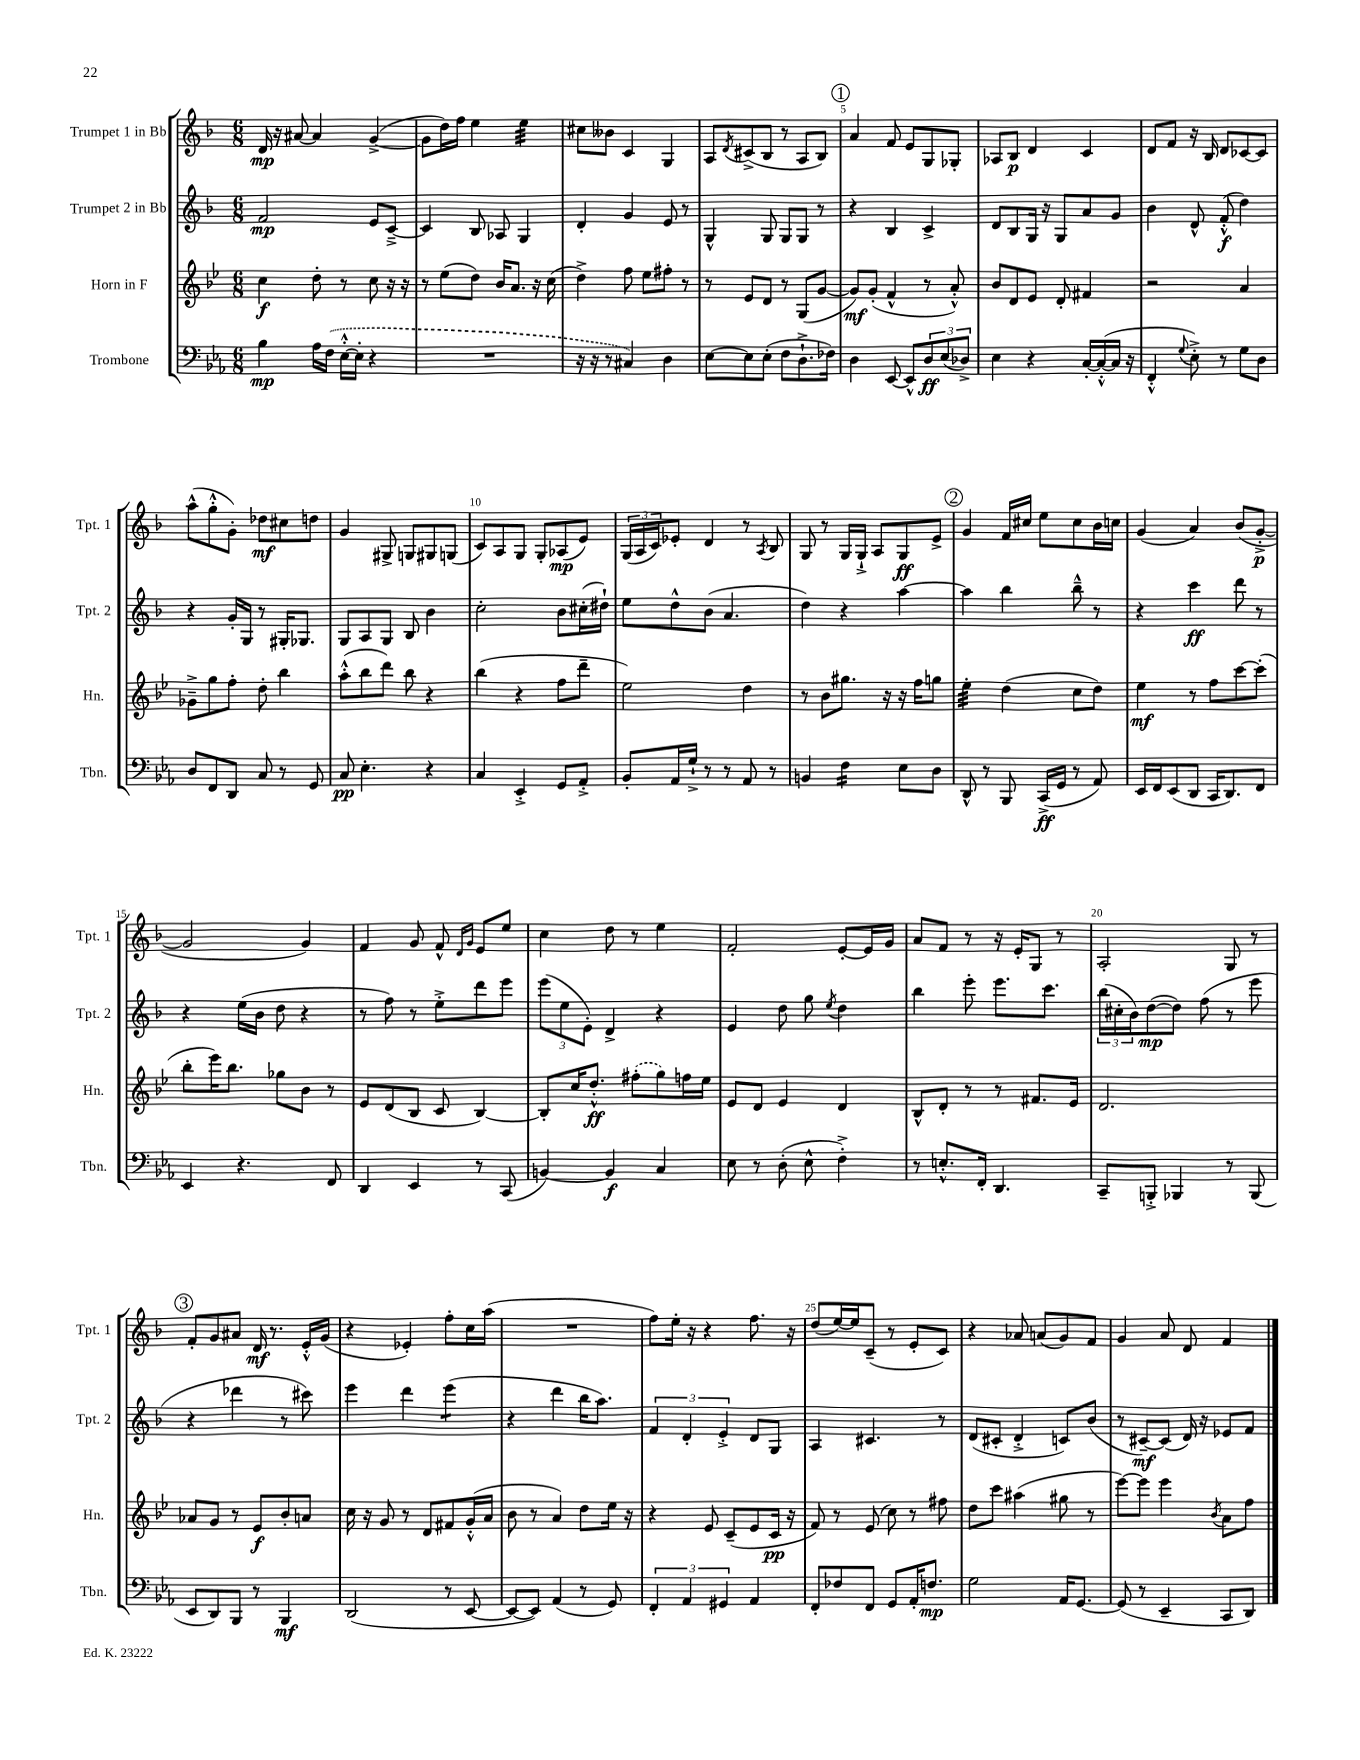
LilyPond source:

<<
\new StaffGroup <<
\new Staff = "s0" \with { instrumentName = "Trumpet 1 in Bb" shortInstrumentName = "Tpt. 1" } {
    \clef treble \key f \major \numericTimeSignature \time 6/8
    d'16\mp r16 ais'8~ ais'4 g'4~->( |
    g'8 d''16) f''16 e''4 e''4:32 |
    cis''8 beses'8 c'4 g4 |
    a8 \acciaccatura { d'8 } cis'8->( bes8 r8 a8 bes8) |
    \mark \markup { \circle "1" } a'4 f'8 e'8 g8 ges8-. |
    aes8 bes8\p d'4 c'4 |
    d'8 f'8 r16 bes16 d'8 ces'8~ ces'8 |
    a''8-^( g''8-.-^ g'8-.) des''8\mf cis''8 d''8 |
    g'4 gis8-> g8 gis8 g8( |
    c'8) a8 g8 g8-. aes8\mp( e'8) |
    \tuplet 3/2 { g16( a16 c'16) } ees'8-. d'4 r8 \acciaccatura { a8 } bes8 |
    g8 r8 g16 g16-!-> a8 g8\ff e'8-> |
    \mark \markup { \circle "2" } g'4 f'16 cis''16 e''8 cis''8 bes'16 c''16 |
    g'4( a'4) bes'8( g'8~-.->\p |
    g'2 g'4) |
    f'4 g'8 f'8-^ \grace { d'16 g'16 } e'8 e''8 |
    c''4 d''8 r8 e''4 |
    f'2-. e'8~-. e'16 g'16 |
    a'8 f'8 r8 r16 e'16-. g8 r8 |
    a2-. g8 r8 |
    \mark \markup { \circle "3" } f'8-. g'8 ais'8 d'16\mf r8. e'16-.-^ g'16( |
    r4 ees'4-.) f''8-. c''16 a''16( |
    R2. |
    f''8) e''16-. r16 r4 f''8. r16 |
    d''8( e''16~) e''16 c'8--( r8 e'8-. c'8) |
    r4 aes'8 a'8( g'8) f'8 |
    g'4 a'8 d'8 f'4 \bar "|." |
}
\new Staff = "s1" \with { instrumentName = "Trumpet 2 in Bb" shortInstrumentName = "Tpt. 2" } {
    \clef treble \key f \major \numericTimeSignature \time 6/8
    f'2\mp e'8 c'8~---> |
    c'4 bes8 aes8 g4 |
    d'4-. g'4 e'8 r8 |
    g4-^ g8 g8 g8 r8 |
    \mark \markup { \circle "1" } r4 bes4 c'4-> |
    d'8 bes8 g16 r16 g8 a'8 g'8 |
    bes'4 d'8-^ f'8-.-^\f( d''4) |
    r4 g'16-. g16 r8 gis16-. ges8. |
    g8 a8 g8 bes8 bes'4 |
    c''2-. bes'8 cis''16-.( dis''16-!) |
    e''8 d''8-^ bes'8( a'4. |
    d''4) r4 a''4~ |
    \mark \markup { \circle "2" } a''4 bes''4 bes''8---^ r8 |
    r4 c'''4\ff d'''8 r8 |
    r4 e''16( bes'16 d''8 r4 |
    r8 f''8) r8 e''8-.-> d'''8 e'''8 |
    \tuplet 3/2 { e'''8( e''8 e'8-.) } d'4-> r4 |
    e'4 d''8 g''8 \acciaccatura { e''8 } d''4 |
    bes''4 e'''8-. e'''8. c'''8. |
    \tuplet 3/2 { bes''16( cis''16-. bes'16) } d''8~\mp( d''8) f''8( r8 e'''8 |
    \mark \markup { \circle "3" } r4 des'''4 r8 cis'''8) |
    e'''4 d'''4 e'''4:8( |
    r4 d'''4 bes''16 a''8.) |
    \tuplet 3/2 { f'4 d'4-. e'4-.-> } d'8 g8 |
    a4 cis'4. r8 |
    d'8( cis'8-. d'4-.-> c'8) bes'8( |
    r8 cis'8~--\mf) cis'8( d'16) r16 ees'8 f'8 \bar "|." |
}
\new Staff = "s2" \with { instrumentName = "Horn in F" shortInstrumentName = "Hn." } {
    \clef treble \key bes \major \numericTimeSignature \time 6/8
    c''4\f d''8-. r8 c''8 r16 r16 |
    r8 ees''8( d''8) bes'16 a'8. r16 c''16( |
    d''4->) f''8 ees''8 fis''8-. r8 |
    r8 ees'8 d'8 r8 g8( g'8~ |
    \mark \markup { \circle "1" } g'8\mf) g'8-.( f'4-^ r8 a'8-.-^) |
    bes'8 d'8 ees'8 d'8-. fis'4 |
    r2 a'4 |
    ges'8---> g''8 f''8-. d''8-. bes''4 |
    a''8-.-^( bes''8 d'''8) bes''8 r4 |
    bes''4( r4 f''8 d'''8-- |
    ees''2) d''4 |
    r8 bes'8 gis''8. r16 r16 f''16 g''8 |
    \mark \markup { \circle "2" } ees''4:32-. d''4( c''8 d''8) |
    ees''4\mf r8 f''8 c'''8~ c'''8-.( |
    bes''8-. ees'''16) bes''8. ges''8 bes'8 r8 |
    ees'8 d'8( bes8 c'8 bes4~) |
    bes8-. c''16 d''8.-.-^\ff \once \slurDashed fis''8-.( g''8) f''16 ees''16 |
    ees'8 d'8 ees'4 d'4 |
    bes8-^ d'8-. r8 r8 fis'8. ees'16 |
    d'2. |
    \mark \markup { \circle "3" } aes'8 g'8 r8 ees'8\f bes'8-. a'8 |
    c''16 r16 g'8 r8 d'8 fis'8 g'16-.-^( a'16 |
    bes'8 r8 a'4) d''8 ees''16 r16 |
    r4 ees'8 c'8--( ees'8 c'16\pp r16 |
    f'8) r8 ees'8( c''8) r8 fis''8 |
    d''8 c'''8 ais''4( gis''8 r8 |
    ees'''8~) ees'''8 ees'''4 \acciaccatura { bes'8 } a'8 f''8 \bar "|." |
}
\new Staff = "s3" \with { instrumentName = "Trombone" shortInstrumentName = "Tbn." } {
    \clef bass \key ees \major \numericTimeSignature \time 6/8
    bes4\mp aes16 \once \slurDashed f16( ees16~-.-^ ees16-. r4 |
    R2. |
    r16 r16 r8 cis4) d4 |
    ees8~ ees8 ees8-.( f8 d8.-!-> fes16) |
    \mark \markup { \circle "1" } d4 ees,8~ ees,8-^ \tuplet 3/2 { d8\ff ees8( des8->) } |
    ees4 r4 c16~-. c16~-.-^( c16 r16 |
    f,4-.-^ \appoggiatura { g8 } ees8-.->) r8 g8 d8 |
    d8 f,8 d,8 c8 r8 g,8 |
    c8\pp ees4.-. r4 |
    c4 ees,4-.-> g,8 aes,8-.-> |
    bes,8-. aes,16 g16-!-> r8 r8 aes,8 r8 |
    b,4 f4:16 ees8 d8 |
    \mark \markup { \circle "2" } d,8-^ r8 bes,,8 c,16->\ff( g,16 r8 aes,8) |
    ees,16 f,16 ees,8( d,8 c,16 d,8.) f,8 |
    ees,4 r4. f,8 |
    d,4 ees,4 r8 c,8( |
    b,4~) b,4\f c4 |
    ees8 r8 d8-.( ees8-^ f4-.->) |
    r8 e8.-.-^ f,16-. d,4. |
    c,8-- b,,8-.-> bes,,4 r8 bes,,8( |
    \mark \markup { \circle "3" } ees,8 d,8) bes,,8 r8 bes,,4\mf |
    d,2( r8 ees,8~ |
    ees,8~ ees,8) aes,4( r8 g,8) |
    \tuplet 3/2 { f,4-. aes,4 gis,4 } aes,4 |
    f,8-. fes8 f,8 g,8 aes,16-. f8.\mp |
    g2 aes,16 g,8.~ |
    g,8( r8 ees,4-- c,8 d,8) \bar "|." |
}
>>
>>
\layout { \context { \Score \override BarNumber.break-visibility = ##(#f #t #t) barNumberVisibility = #(every-nth-bar-number-visible 5) } }
